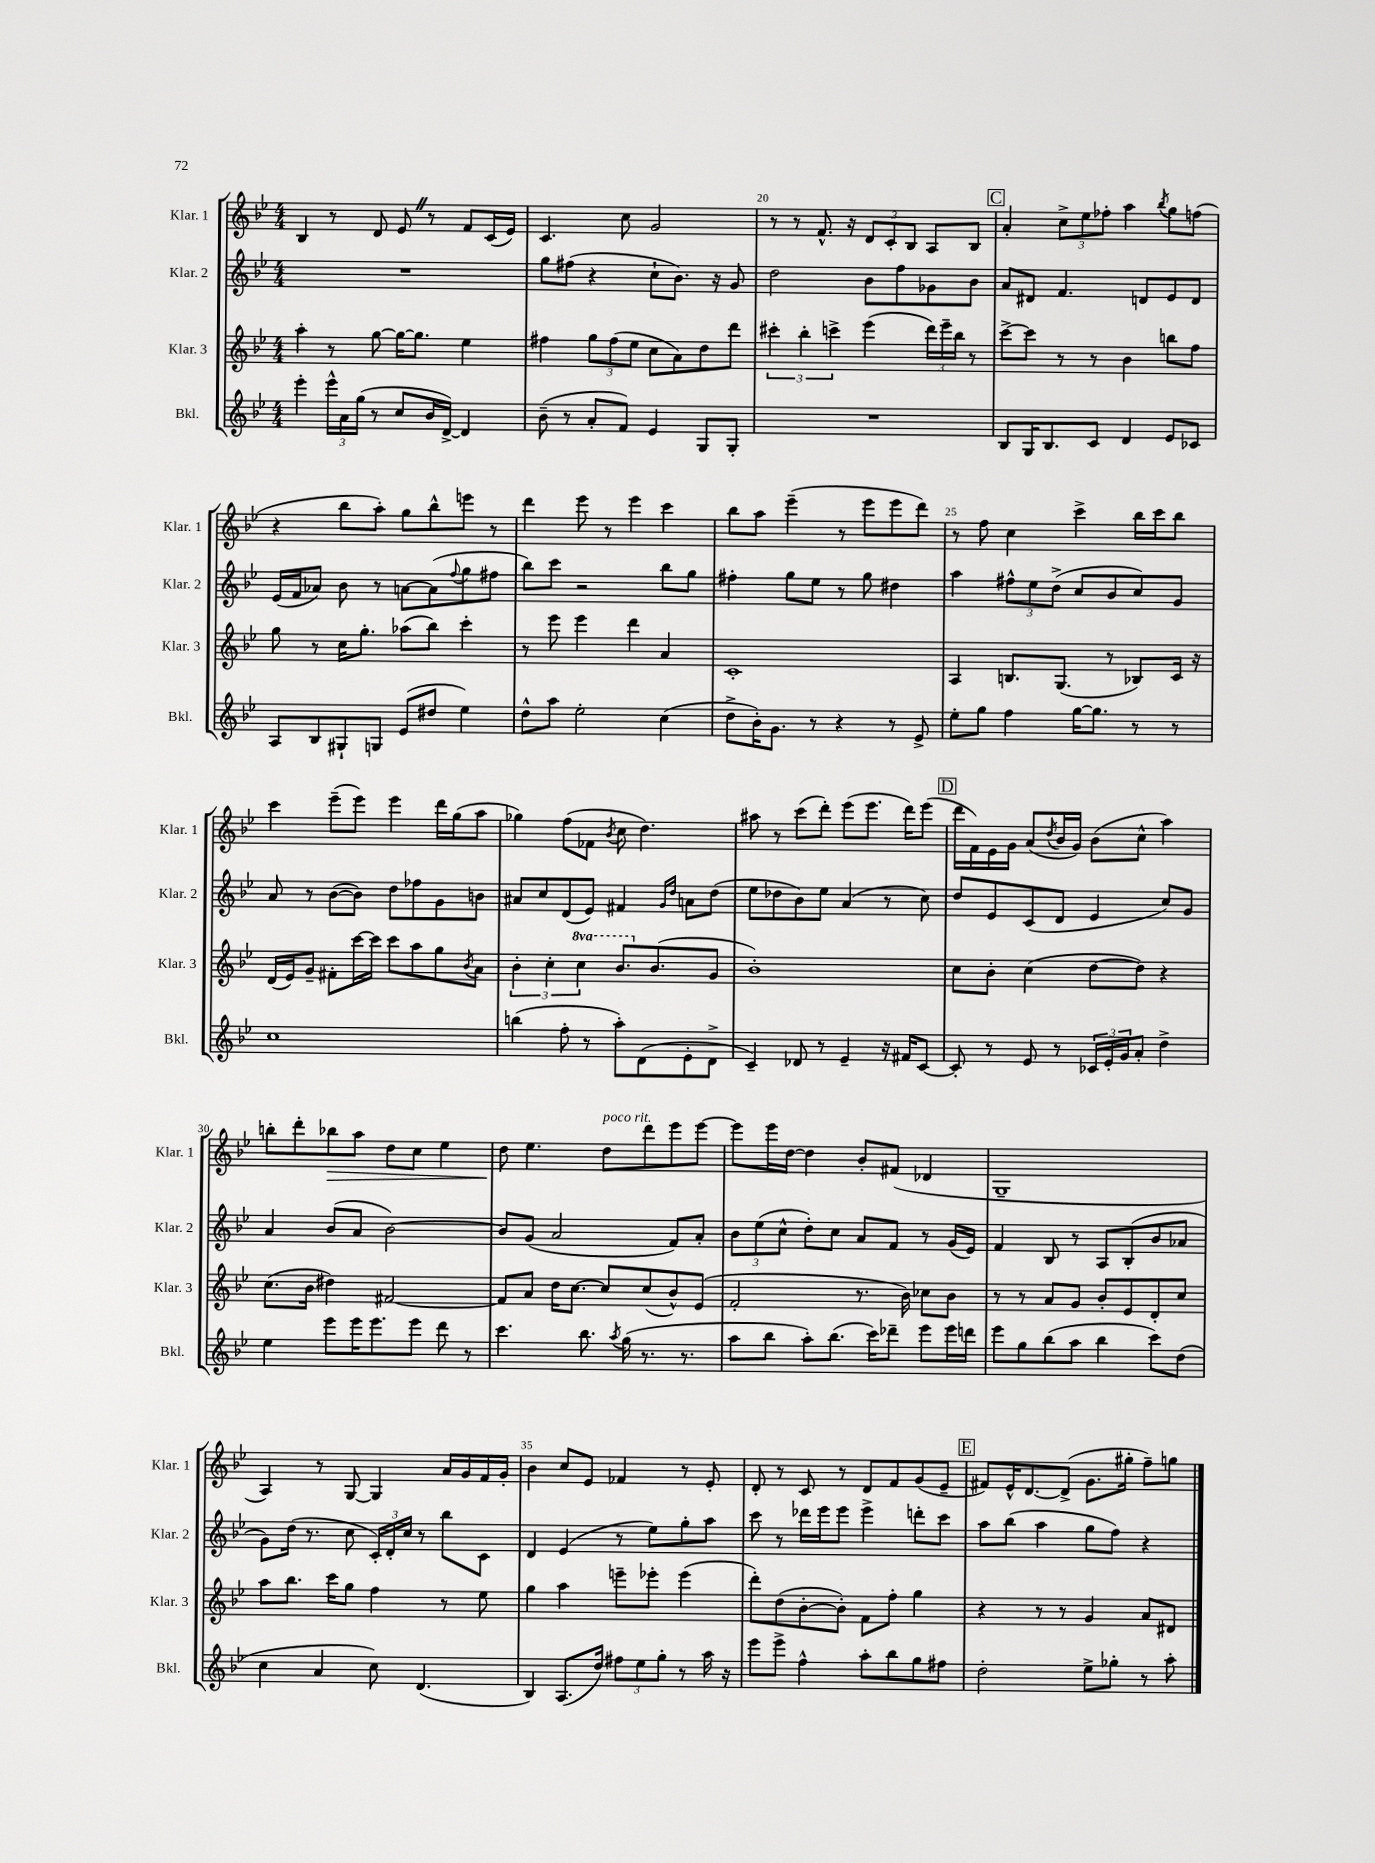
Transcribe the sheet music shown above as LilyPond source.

<<
\new StaffGroup <<
\new Staff = "s0" \with { instrumentName = "Klar. 1" shortInstrumentName = "Klar. 1" } {
    \clef treble \key bes \major \numericTimeSignature \time 4/4
    bes4 r8 d'8 ees'8 \once \override BreathingSign.text = \markup { \musicglyph "scripts.caesura.straight" } \breathe r8 f'8 c'16( ees'16) |
    c'4. c''8 g'2 |
    r8 r8 f'8.-^ r16 \tuplet 3/2 { d'8 c'8-. bes8 } a8 bes8 |
    \mark \markup { \box "C" } a'4-. \tuplet 3/2 { c''8-> ees''8 fes''8-. } a''4 \acciaccatura { bes''8 } g''8 f''8( |
    r4 bes''8 a''8-.) g''8 bes''8-^ e'''8 r8 |
    d'''4 ees'''8 r8 ees'''4 c'''4 |
    bes''8 a''8 ees'''4--( r8 ees'''8 ees'''8 d'''8) |
    r8 f''8 c''4 c'''4-> bes''16 c'''16 bes''8 |
    c'''4 ees'''8--( ees'''8) ees'''4 d'''16 g''16( a''8 |
    ges''4) f''8( fes'8 \acciaccatura { bes'8 } c''8 d''4.) |
    ais''8 r8 c'''8( d'''8-.) ees'''8( ees'''8. d'''16) ees'''8( |
    \mark \markup { \box "D" } d'''16 f'16) ees'16 g'16 a'8( \acciaccatura { d''8 } bes'16 g'16) bes'8( c''8-^ a''4) |
    b''8-. d'''8-. bes''8\> a''8 d''8 c''8 ees''4 |
    d''8\! ees''4. d''8^\markup { \italic "poco rit." } d'''8 ees'''8 ees'''8~ |
    ees'''8 ees'''16 d''16~ d''4 bes'8-. fis'8( des'4 |
    g1-- |
    a4) r8 g8~ g4 a'16 g'16 f'16 g'16-. |
    bes'4 c''8 ees'8 fes'4 r8 ees'8-. |
    d'8-. r8 c'8 r8 d'8 f'8 g'8( ees'8-- |
    \mark \markup { \box "E" } fis'8) ees'16-^ d'8.~ d'8->( g'8. gis''16-. f''8--) g''8 \bar "|." |
}
\new Staff = "s1" \with { instrumentName = "Klar. 2" shortInstrumentName = "Klar. 2" } {
    \clef treble \key bes \major \numericTimeSignature \time 4/4
    R1 |
    g''8 fis''8( r4 c''8-! bes'8.) r16 g'8 |
    d''2 bes'8 f''8 ges'8 bes'8 |
    \mark \markup { \box "C" } a'8 dis'8 f'4. d'8 ees'8 d'8 |
    ees'16( f'16 aes'8) bes'8 r8 a'8~ a'8( \appoggiatura { f''8 } g''8 fis''8 |
    bes''8) c'''8 r2 bes''8 g''8 |
    fis''4-. g''8 ees''8 r8 g''8 dis''4 |
    a''4 \tuplet 3/2 { fis''8-^ ees''8 d''8->( } c''8 bes'8 c''8) g'8 |
    a'8 r8 bes'8~( bes'8) d''8 fes''8 g'8 b'8 |
    ais'8 c''8 d'8( ees'8) fis'4 \grace { g'16 d''16 } a'8 d''8( |
    ees''8 des''8 bes'8) ees''8 a'4( r8 c''8) |
    \mark \markup { \box "D" } d''8 ees'8 c'8( d'8 ees'4 c''8) g'8 |
    a'4 bes'8( a'8 bes'2~) |
    bes'8 g'8( a'2 f'8) a'8-. |
    \tuplet 3/2 { bes'8 ees''8( c''8-^ } d''8-.) c''8 a'8 f'8 r8 g'16( ees'16) |
    f'4 bes8 r8 a8 bes8-.( bes'8 aes'8 |
    g'8) d''16( r8. c''8 \tuplet 3/2 { c'16-.) d'16-. c''16 } r8 bes''8 c'8 |
    d'4 ees'4( r8 ees''8) g''8-. a''8 |
    c'''8 r8 des'''16 ees'''16 ees'''8 ees'''4-> d'''8-. c'''8 |
    \mark \markup { \box "E" } a''8 bes''8( a''4 g''8 f''8) r4 \bar "|." |
}
\new Staff = "s2" \with { instrumentName = "Klar. 3" shortInstrumentName = "Klar. 3" } {
    \clef treble \key bes \major \numericTimeSignature \time 4/4 \set Staff.ottavationMarkups = #ottavation-simple-ordinals
    a''4-. r8 g''8~ g''16~ g''8. ees''4 |
    fis''4 \tuplet 3/2 { g''8 fis''8( ees''8 } c''8 a'8) d''8 d'''8 |
    \tuplet 3/2 { cis'''4-. bes''4-. c'''4-> } ees'''4( \tuplet 3/2 { d'''16) ees'''16-- bes''16 } r8 |
    \mark \markup { \box "C" } c'''8~-> c'''8 r8 r8 bes'4 b''8 f''8 |
    g''8 r8 c''16 g''8.-. aes''8( bes''8) c'''4-. |
    r8 ees'''8 ees'''4 d'''4 a'4 |
    c'1-. |
    a4 b8. g8.( r8 bes8) c'16 r16 |
    d'16( ees'16) g'8-- fis'8-. c'''16~ c'''16 c'''8 a''8 g''8 \acciaccatura { bes'8 } a'8 |
    \tuplet 3/2 { bes'4-. c''4-. \ottava #1 c'''4 } bes''8. \ottava #0 bes'8.( g'8 |
    bes'1-.) |
    \mark \markup { \box "D" } c''8 bes'8-. c''4( d''8~ d''8) r4 |
    c''8.( bes'16 dis''4) fis'2~ |
    fis'8 a'8 d''16 c''8.~ c''8 c''8( bes'8-^) ees'8( |
    f'2-. r8. bes'16) ces''8 bes'8 |
    r8 r8 a'8 g'8 bes'8-. ees'8 d'8-. c''8 |
    a''8 bes''8. c'''16 g''8 f''4 r8 ees''8 |
    g''4 a''4 e'''8-- ees'''8-. ees'''4( |
    d'''8-.) d''8( bes'8~-. bes'8-.) f'8 f''8-. g''4 |
    \mark \markup { \box "E" } r4 r8 r8 g'4 a'8 dis'8 \bar "|." |
}
\new Staff = "s3" \with { instrumentName = "Bkl." shortInstrumentName = "Bkl." } {
    \clef treble \key bes \major \numericTimeSignature \time 4/4
    ees'''4-. \tuplet 3/2 { ees'''16-^ a'16 g''16( } r8 c''8 bes'16 d'16~->) d'4 |
    bes'8--( r8 a'8-. f'8) ees'4 g8 g8-. |
    R1 |
    \mark \markup { \box "C" } bes8 g16 bes8. c'8 d'4 ees'8 ces'8 |
    a8 bes8 gis8-! g8 ees'8( dis''8 ees''4) |
    d''8-^ a''8 ees''2-. c''4( |
    d''8-> bes'16-.) g'8. r8 r4 r8 ees'8-> |
    ees''8-. g''8 f''4 g''16~ g''8. r8 r8 |
    c''1 |
    b''4( f''8-. r8 a''8-.) d'8( ees'8-. d'8-> |
    c'4--) des'8 r8 ees'4-- r16 fis'16 c'8~ |
    \mark \markup { \box "D" } c'8-. r8 ees'8 r8 \tuplet 3/2 { ces'16 ees'16-. g'16 } a'8-. d''4-> |
    ees''4 ees'''8 ees'''16 ees'''8. ees'''8 d'''8 r8 |
    c'''4. bes''8. \acciaccatura { a''8 } g''16( r8. r8. |
    a''8 bes''8 a''8-.) bes''8.( c'''16) des'''8-- ees'''8 ees'''16 d'''16 |
    ees'''8 g''8 bes''8( a''8 bes''4 c'''8) d''8( |
    c''4 a'4 c''8) d'4.( |
    bes4) a8.( d''16) \tuplet 3/2 { fis''8 ees''8 g''8-. } r8 a''16 r16 |
    ees'''8 ees'''8-> f''4-^ a''8-. bes''8 g''8 fis''8 |
    \mark \markup { \box "E" } d''2-. ees''8-> ges''8-. r8 a''8-. \bar "|." |
}
>>
>>
\layout { \context { \Score currentBarNumber = #18 \override BarNumber.break-visibility = ##(#f #t #t) barNumberVisibility = #(every-nth-bar-number-visible 5) } }
